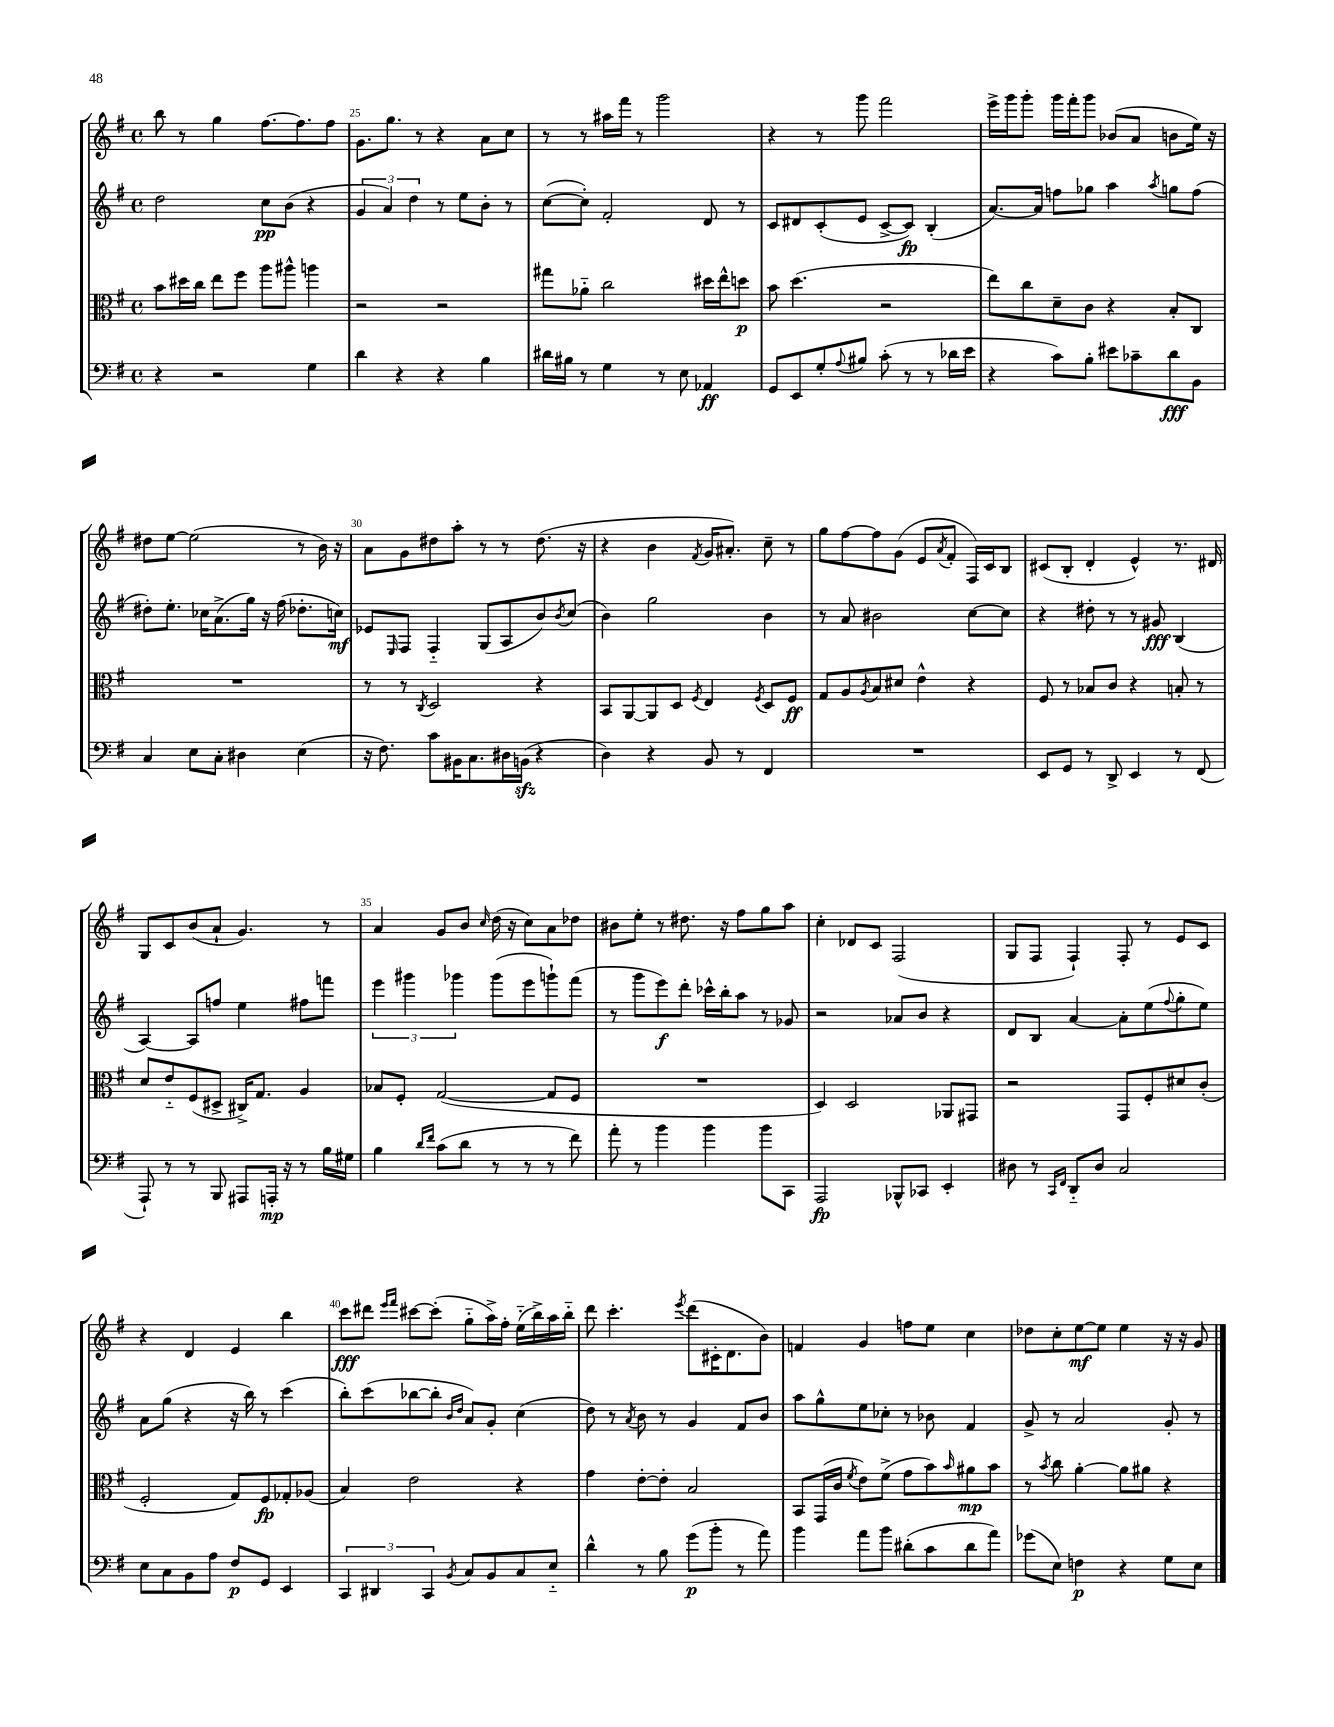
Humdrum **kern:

**kern	**kern	**kern	**kern
*staff4	*staff3	*staff2	*staff1
*clefF4	*clefC3	*clefG2	*clefG2
*k[f#]	*k[f#]	*k[f#]	*k[f#]
*M4/4	*M4/4	*M4/4	*M4/4
*met(c)	*met(c)	*met(c)	*met(c)
4r	8b	2dd	8bb
.	16dd#	.	8r
.	16cc	.	.
2r	8ee	.	4gg
.	8ff#	.	.
.	8aa	8cc	[8.ff#
.	8aa#^^	(8b	.
.	.	.	8.ff#]
4G	4aa	4r	.
.	.	.	8ff#
=	=	=	=
4d	2r	6g	8.g
.	.	6a)	.
.	.	.	8.gg
4r	.	.	.
.	.	6dd	.
.	.	.	8r
4r	2r	8r	4r
.	.	8ee	.
4B	.	8b'	8a
.	.	8r	8cc
=	=	=	=
16d#	8gg#	([8cc	8r
16B#	.	.	.
8r	8a-'~	8cc'])	8r
4G	2cc	2f#'	16aa#
.	.	.	16fff#
.	.	.	8r
8r	.	.	2ggg
8E	.	.	.
4AA-	16dd#	8d	.
.	16ee^^	.	.
.	8dd	8r	.
=	=	=	=
8GG	8b	8c	4r
8EE	(4.dd	8d#	.
8G'	.	(8c'	8r
8qqA	.	.	.
8B#	.	8e	8ggg
(8c'	2r	[8c^	2fff#
8r	.	8c])	.
8r	.	(4B'	.
16d-	.	.	.
16e	.	.	.
=	=	=	=
4r	8ee)	[8.a)	16eee^
.	.	.	16ggg
.	8cc	.	8ggg'
.	.	16a]	.
8c)	8d~	8ff	16ggg
.	.	.	16fff#'
8B'	8c	8gg-	8ggg
8e#	4r	4aa	(8b-
8c-~	.	.	8a
.	.	8qaa	.
8d	8B'	8gg	8b
8BB	8C	(8ff	16ee)
.	.	.	16r
=	=	=	=
4C	1r	8dd#')	8dd#
.	.	8.ee'	[8ee
8E	.	.	(2ee]
.	.	16cc-	.
8C'	.	(8.a^	.
4D#	.	.	.
.	.	16gg)	.
.	.	16r	.
.	.	(16ff#	.
(4E	.	8.dd-'	8r
.	.	.	16b)
.	.	16cc)	16r
=	=	=	=
16r	8r	8e-	8a
8.F#)	.	.	.
.	.	16qqE	.
.	8r	8F#	8g
.	8qC	.	.
8c	2D	4F#'~	8dd#
16BB#	.	.	8aa'
8.C	.	.	.
.	.	(8G	8r
16D#	.	8A	8r
(16BB	.	.	.
4r	4r	8b)	(8.dd#
.	.	8qb	.
.	.	(8cc	.
.	.	.	16r
=	=	=	=
4D)	8BB	4b)	4r
.	[8AA	.	.
4r	8AA]	2gg	4b
.	8D	.	.
.	8qF#	.	8qf#
8BB	4E	.	16g
.	.	.	8.a#')
8r	.	.	.
.	8qF#	.	.
4FF#	8D	4b	8cc~
.	8F#	.	8r
=	=	=	=
1r	8G	8r	8gg
.	8A	8a	[8ff#
.	8qA	.	.
.	8B	2b#	8ff#]
.	8d#	.	(8g
.	4e^^	.	8e
.	.	.	8qa
.	.	.	8f#'
.	4r	[8cc	16F#)
.	.	.	16c
.	.	8cc]	8B
=	=	=	=
8EE	8F#	4r	(8c#
8GG	8r	.	8B'
8r	8B-	8dd#'	4d'
8DD^	8c	8r	.
4EE	4r	8r	4e^^)
.	.	8g#	.
8r	8B'	(4B	8.r
(8FF#	8r	.	.
.	.	.	16d#
=	=	=	=
8AAA`)	8d	[4A)	8G
8r	8e'~	.	8c
8r	(8F#	8A]	(8b
8BBB	8D#^	8ff	8a`
8AAA#	16C#^)	4ee	4.g)
.	8.G	.	.
16AAA'	.	.	.
16r	.	.	.
8r	4A	8ff#	.
16B	.	8fff	8r
16G#	.	.	.
=	=	=	=
4B	8B-	6eee	4a
.	8F#'	.	.
.	.	6ggg#	.
16qqd	.	.	.
16qqf#	.	.	.
(8c	([2G	.	8g
.	.	6ggg-	.
8d	.	.	8b
.	.	.	16qqcc
8r	.	(8ggg-	(16dd
.	.	.	16r
8r	.	8eee	8cc)
8r	8G]	8ggg`)	8a
8f#)	8F#	(8fff#	8dd-
=	=	=	=
8a'	1r	8r	8b#
8r	.	8ggg	8ee'
4b	.	8eee)	8r
.	.	8ddd'	8.dd#
4b	.	16ccc-^^	.
.	.	16bb'	16r
.	.	8aa	8ff#
8b	.	8r	8gg
8CC	.	8g-	8aa
=	=	=	=
2AAA	4D)	2r	4cc'
.	2D	.	8d-
.	.	.	8c
8BBB-^^	.	8a-	(2F#
8CC-	.	8b	.
4EE'	8AA-	4r	.
.	8GG#	.	.
=	=	=	=
8D#	2r	8d	8G
8r	.	8B	8F#
16qqCC	.	.	.
16qqFF#	.	.	.
8DD'~	.	[4a	4F#`)
8D#	.	.	.
2C	8GG	8a']	8F#'
.	8F#'	(8ee	8r
.	.	8qqff#	.
.	8d#	8gg'	8e
.	(8c'	8ee)	8c
=	=	=	=
8E	2F#'	8a	4r
8C	.	(8gg	.
8BB	.	4r	4d
8A	.	.	.
8F#	8G)	16r	4e
.	.	16bb)	.
8GG	8F#	8r	.
4EE	8G-'	(4ccc	4bb
.	(8A-	.	.
=	=	=	=
6CC	4B)	8bb')	8ccc
.	.	(8ccc	8ddd#
6DD#	.	.	.
.	.	.	16qqeee
.	.	.	16qqfff#
.	2e	[8bb-	[8ccc#
6CC	.	.	.
.	.	8bb-']	(8ccc#']
.	.	16qqb	.
8qBB	.	16qqdd	.
8C	.	8a)	8gg'~
8BB	.	8g'	16aa^)
.	.	.	16ff#'
8C	4r	(4cc	(16ee'~
.	.	.	16bb^)
8E'~	.	.	16aa
.	.	.	16bb'~
=	=	=	=
4d^^	4g	8dd)	8ddd
.	.	8r	4.ccc'
.	.	8qa	.
8r	[8e'	8b	.
8B	8e']	8r	.
.	.	.	8qeee
(8g	2B	4g	(8ddd
8b'	.	.	16c#'
.	.	.	8.d
8r	.	8f#	.
8a)	.	8b	8b)
=	=	=	=
4b	8BB	8aa	4f
.	(16GG	8gg^^	.
.	16c	.	.
.	8qf#	.	.
8a	8e)	8ee	4g
8b	(8f#^	8cc-'	.
(8d#'	8g	8r	8ff
8c	8b)	8b-	8ee
.	16qqb	.	.
8d#	8a#	4f#	4cc
8a)	8b	.	.
=	=	=	=
(8g-	8r	8g^	8dd-
.	8qb	.	.
8E)	8cc	8r	8cc'
4F	[4a'	2a	[8ee
.	.	.	8ee]
4r	8a]	.	4ee
.	8a#	.	.
8G	4r	8g'	16r
.	.	.	16r
8E	.	8r	8g
==	==	==	==
*-	*-	*-	*-
